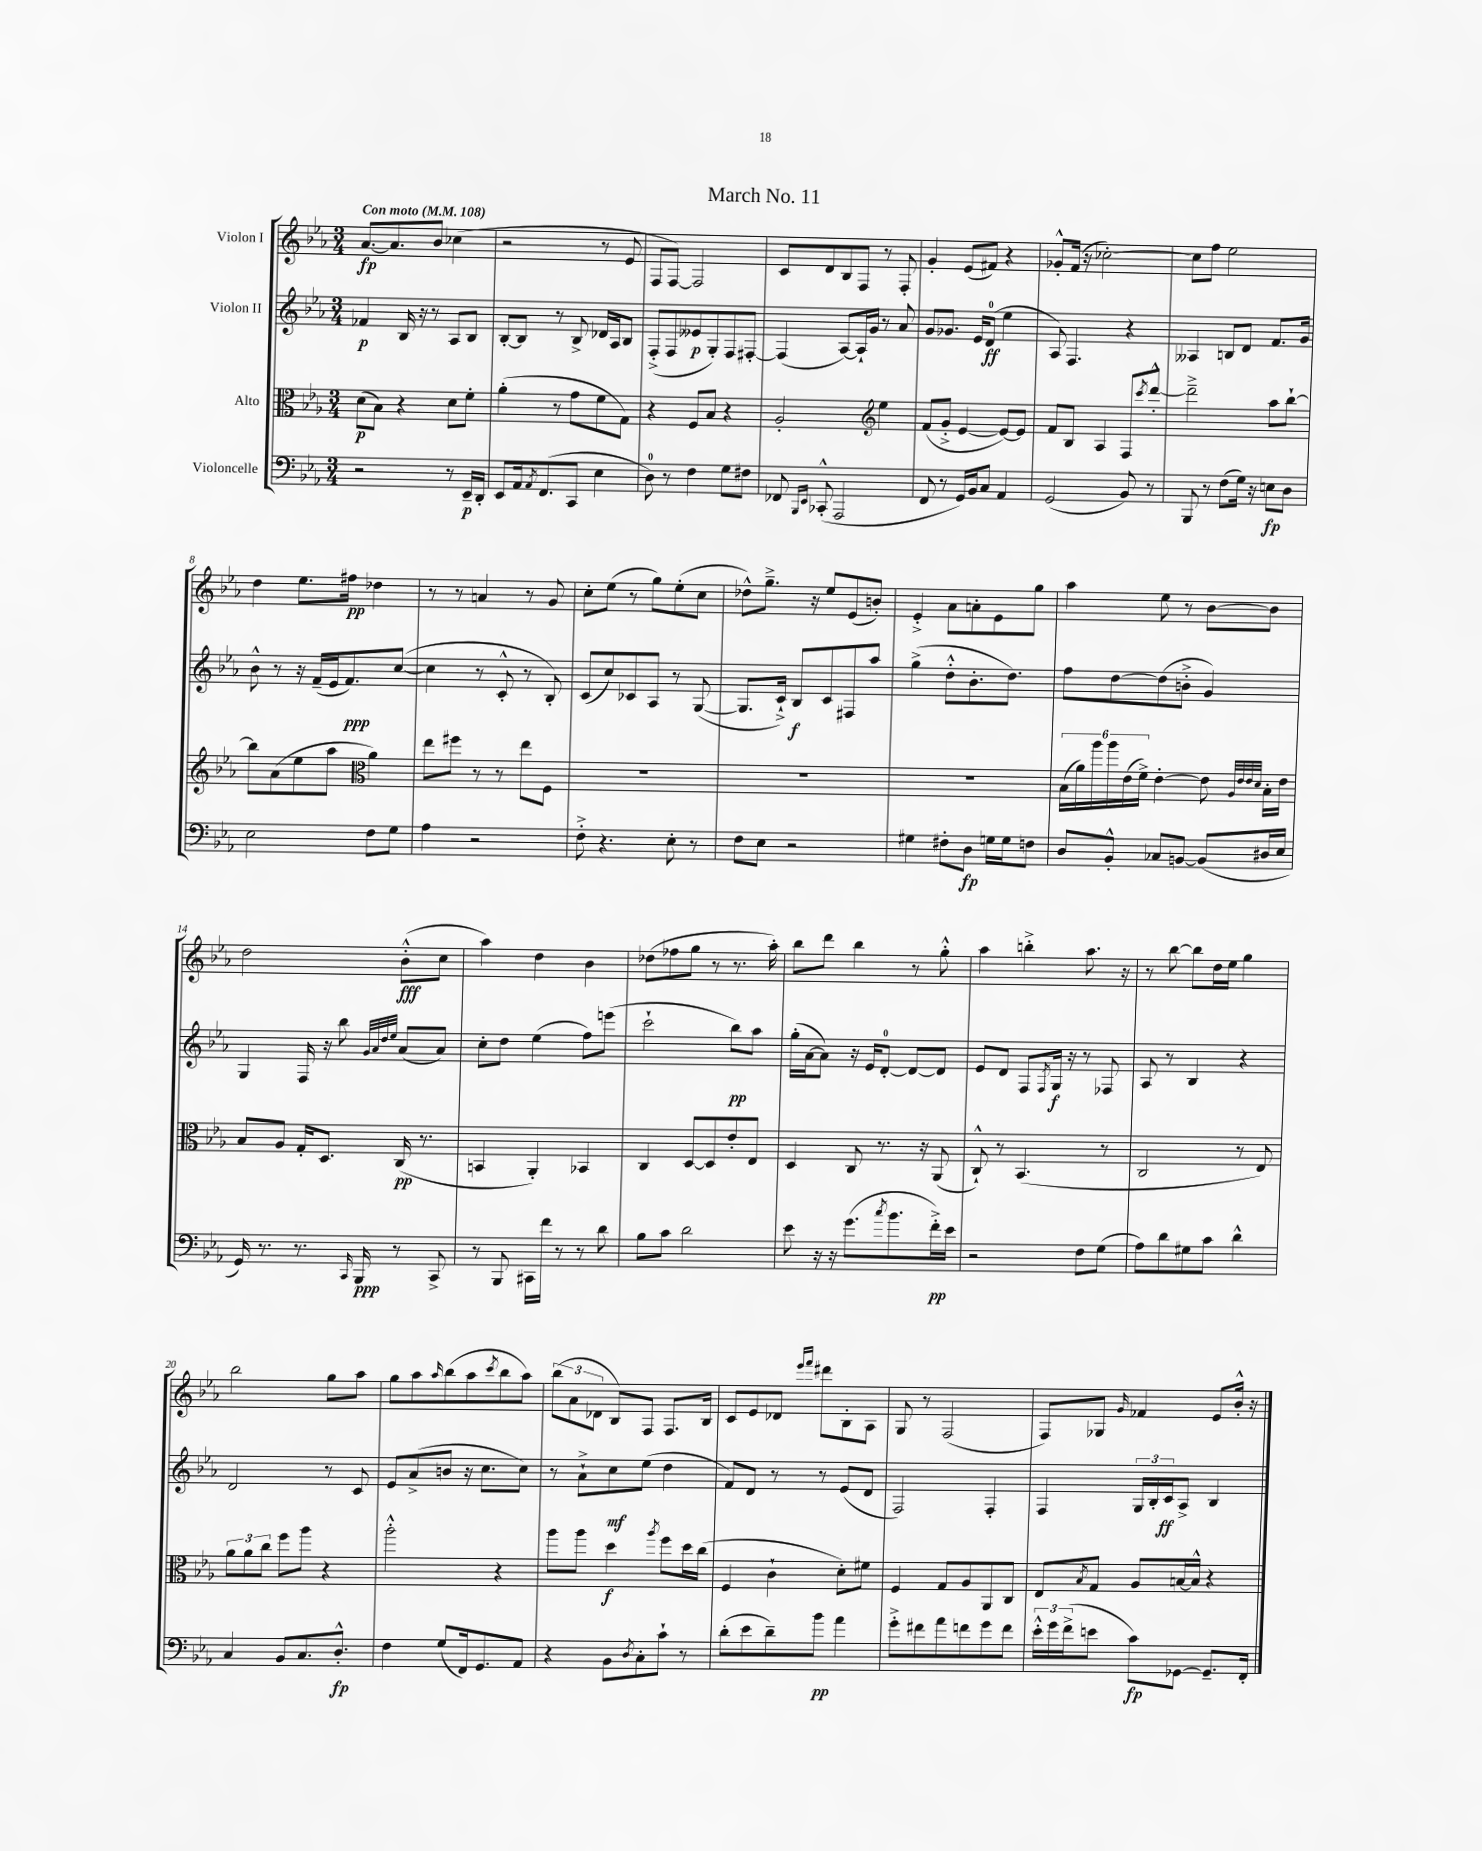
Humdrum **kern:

**kern	**kern	**kern	**kern
*staff4	*staff3	*staff2	*staff1
*clefF4	*clefC3	*clefG2	*clefG2
*k[b-e-a-]	*k[b-e-a-]	*k[b-e-a-]	*k[b-e-a-]
*M3/4	*M3/4	*M3/4	*M3/4
*MM108	*MM108	*MM108	*MM108
2r	(8d	4f-	[8.a-
.	8B-)	.	.
.	.	.	8.a-]
.	4r	16B-	.
.	.	16r	.
.	.	8r	8b-
8r	8d	8A-	(4cc-
16EE-~	8f'	8B-	.
16DD'	.	.	.
=	=	=	=
8EE-	(4a-'	[8B-'	2r
16AA-	.	8B-]	.
8qAA-	.	.	.
(8.FF	.	.	.
.	8r	8r	.
8CC	8g	8B-^	.
4E-	8f	16d-	8r
.	.	16A-	.
.	8G)	8B-	8e-
=	=	=	=
8D)	4r	(8F'^	8F
8r	.	8F	[8F)
4F	8F	8e--	2F]
.	8B-	8G')	.
8G	4r	8F	.
8F#	.	[8F#'	.
=	=	=	=
8FF-	2A-'	(4F#]	8c
16qqBBB-	.	.	.
16qqEE-	.	.	.
(8CC-'^^	.	.	8d
2AAA-	.	[8A-)	8B-
.	.	16A-`]	8F
.	.	16g	.
*	*clefG2	*	*
.	4ee-	8r	8r
.	.	8a-	8F'
=	=	=	=
8FF	(8f	8g	4g'
8r	8g'^	8.g-	.
16GG)	[4e-	.	(8e-
16BB-	.	16e-	.
8C	.	(8d	8f#)
4AA-	8e-_)	4ee-	4r
.	8e-]	.	.
=	=	=	=
(2GG	8f	8A-)	8g-'^^
.	8B-	4.F	(16f
.	.	.	16r
.	4A-	.	[2cc-')
8BB-)	8F	4r	.
.	8qccc	.	.
8r	[8ddd'^^	.	.
=	=	=	=
8BBB-	2ddd~^]	4A--	8cc-]
8r	.	.	8ff
(8F	.	8B	2ee-
16G)	.	8d	.
16r	.	.	.
8E	8aa-	8.f	.
8D	[8bb-`	.	.
.	.	16g	.
=	=	=	=
2E-	8bb-]	8b-^^	4dd
.	(8a-	8r	.
.	8ee-	16r	8.ee-
.	.	(16f~	.
.	8aa-	16e-	.
.	.	8.f)	16ff#
*	*clefC3	*	*
8F	4a-)	.	4dd-
8G	.	([8cc	.
=	=	=	=
4A-	8ee-	4cc]	8r
.	8ff#	.	8r
2r	8r	8r	4a
.	8r	8c'^^	.
.	8ee-	8r	8r
.	8F	8B-')	8g
=	=	=	=
8F'^	2.r	(8c	8cc'
4.r	.	8cc)	(8ee-
.	.	8c-	8r
.	.	8A-	8gg)
8E-'	.	8r	(8ee-'
8r	.	([8G	8cc
=	=	=	=
8F	2.r	8.G]	8dd-^^)
8E-	.	.	8.gg~^
.	.	16c`^)	.
2r	.	8B-	.
.	.	.	16r
.	.	8c	8ee-
.	.	8F#	(8e-
.	.	8aa-	8b')
=	=	=	=
4G#	2.r	(4gg^	4e-'^
8F#'	.	8dd'^^	8a-
8D	.	8.b-'	8a'
16G	.	.	8e-
16G	.	8.dd)	.
8F	.	.	8gg
=	=	=	=
8D	(24B-	8ff	4aa-
.	24a-)	.	.
.	24aa-	.	.
8BB-'^^	24aa-	[8dd	.
.	(24e-	.	.
.	24f^)	.	.
8C-	[4e-'	(8dd]	8ee-
[8BB	.	8b'^	8r
(8BB]	8e-]	4g)	[8b-
.	32qqA-	.	.
.	32qqe-	.	.
.	32qqe-	.	.
.	32qqd	.	.
16D#	16B-'	.	8b-]
16E-	16e-	.	.
=	=	=	=
16GG)	8B-	4G	2dd
8.r	.	.	.
.	8A-	.	.
8.r	16G'	16F	.
.	8.D	16r	.
.	.	8bb-	.
16qqCC	.	.	.
16BBB-	.	.	.
.	.	32qqg	.
.	.	32qqa-	.
.	.	32qqdd	.
.	.	32qqee-	.
8r	(16C	(8a-	(8b-'^^
.	8.r	.	.
8CC^	.	8a-)	8cc
=	=	=	=
8r	4BB	8cc'	4aa-)
8BBB-	.	8dd	.
16CC#	4AA-')	(4ee-	4dd
16f	.	.	.
8r	.	.	.
8r	4BB-	8ff)	4b-
8d	.	(8eee	.
=	=	=	=
8B-	4C	2ccc`	(8dd-
8c	.	.	8ff-
2d	[8D	.	8gg
.	8D]	.	8r
.	8e-'	8bb-)	8.r
.	8E-	8aa-	.
.	.	.	16aa-')
=	=	=	=
8e-	4D	(16gg'	8bb-
.	.	[16a-	.
16r	.	8a-])	8ddd
16r	.	.	.
(8.g	8C	16r	4bb-
.	.	16e-	.
.	8.r	[8d'	.
8qcc	.	.	.
8.b-	.	.	.
.	.	8d_	8r
.	16r	.	.
16f'^)	(8AA-	8d]	8gg'^^
16e-	.	.	.
=	=	=	=
2r	8C`^^)	8e-	4aa-
.	8r	8d	.
.	(4.BB-	8F	4bb'^
.	.	8qF	.
.	.	16G	.
.	.	16r	.
8F	.	8r	8.aa-
(8G	8r	8F-	.
.	.	.	16r
=	=	=	=
8A-)	2C	8A-	8r
8d	.	8r	[8bb-
8G#	.	4B-	8bb-]
8c	.	.	16dd
.	.	.	16ee-
4d^^	8r	4r	4gg
.	8E-)	.	.
=	=	=	=
4C	12a-	2d	2bb-
.	12a-	.	.
.	12cc	.	.
8BB-	8ff	.	.
8.C	8aa-	.	.
.	4r	8r	8gg
8.D'^^	.	.	.
.	.	8c	8aa-
=	=	=	=
4F	2aa-'^^	8e-	8gg
.	.	(8a-^	8aa-
.	.	.	16qqaa-
(8G	.	8b	(8bb-
16FF)	.	16r	8aa-
8.GG	.	8.cc	.
.	.	.	8qccc
.	4r	.	8bb-
8AA-	.	8cc)	8aa-)
=	=	=	=
4r	8aa-	8r	(12bb-
.	.	.	12a-
.	8aa-	8a-`^	.
.	.	.	12d-
8BB-	4dd	8cc	8B-)
8qD	.	.	.
8C'	.	(8ee-	8F
.	8qaa-	.	.
8c`	8ff	4dd	8.F
8r	16dd	.	.
.	(16cc	.	16B-
=	=	=	=
(8d'	4F	8f)	8c
8e-	.	8d	8e-
8d~)	4c`	8r	8d-
.	.	.	16qqeee-
.	.	.	16qqfff
8b-	.	8r	8ddd#
4a-	8d')	(8e-	8B-'
.	8f#	8d	8A-
=	=	=	=
8g'^	4F	2F)	8G
8f#	.	.	8r
8a-	8G	.	(2F
8f	8A-	.	.
8g	8AA-	4F'	.
8f	8C	.	.
=	=	=	=
24e-'^^	8E-	4F	8F)
24g	.	.	.
(24f^	.	.	.
.	8qB-	.	.
8e	8G	.	8G-
.	.	.	16qqg
8c)	8A-	24G	4f-
.	.	24B-'	.
.	.	24c	.
[8GG-	[16B	8A-^	.
.	16B^^]	.	.
8.GG-~]	4r	4B-	8e-
.	.	.	16b-'^^
16FF'	.	.	16r
==	==	==	==
*-	*-	*-	*-
